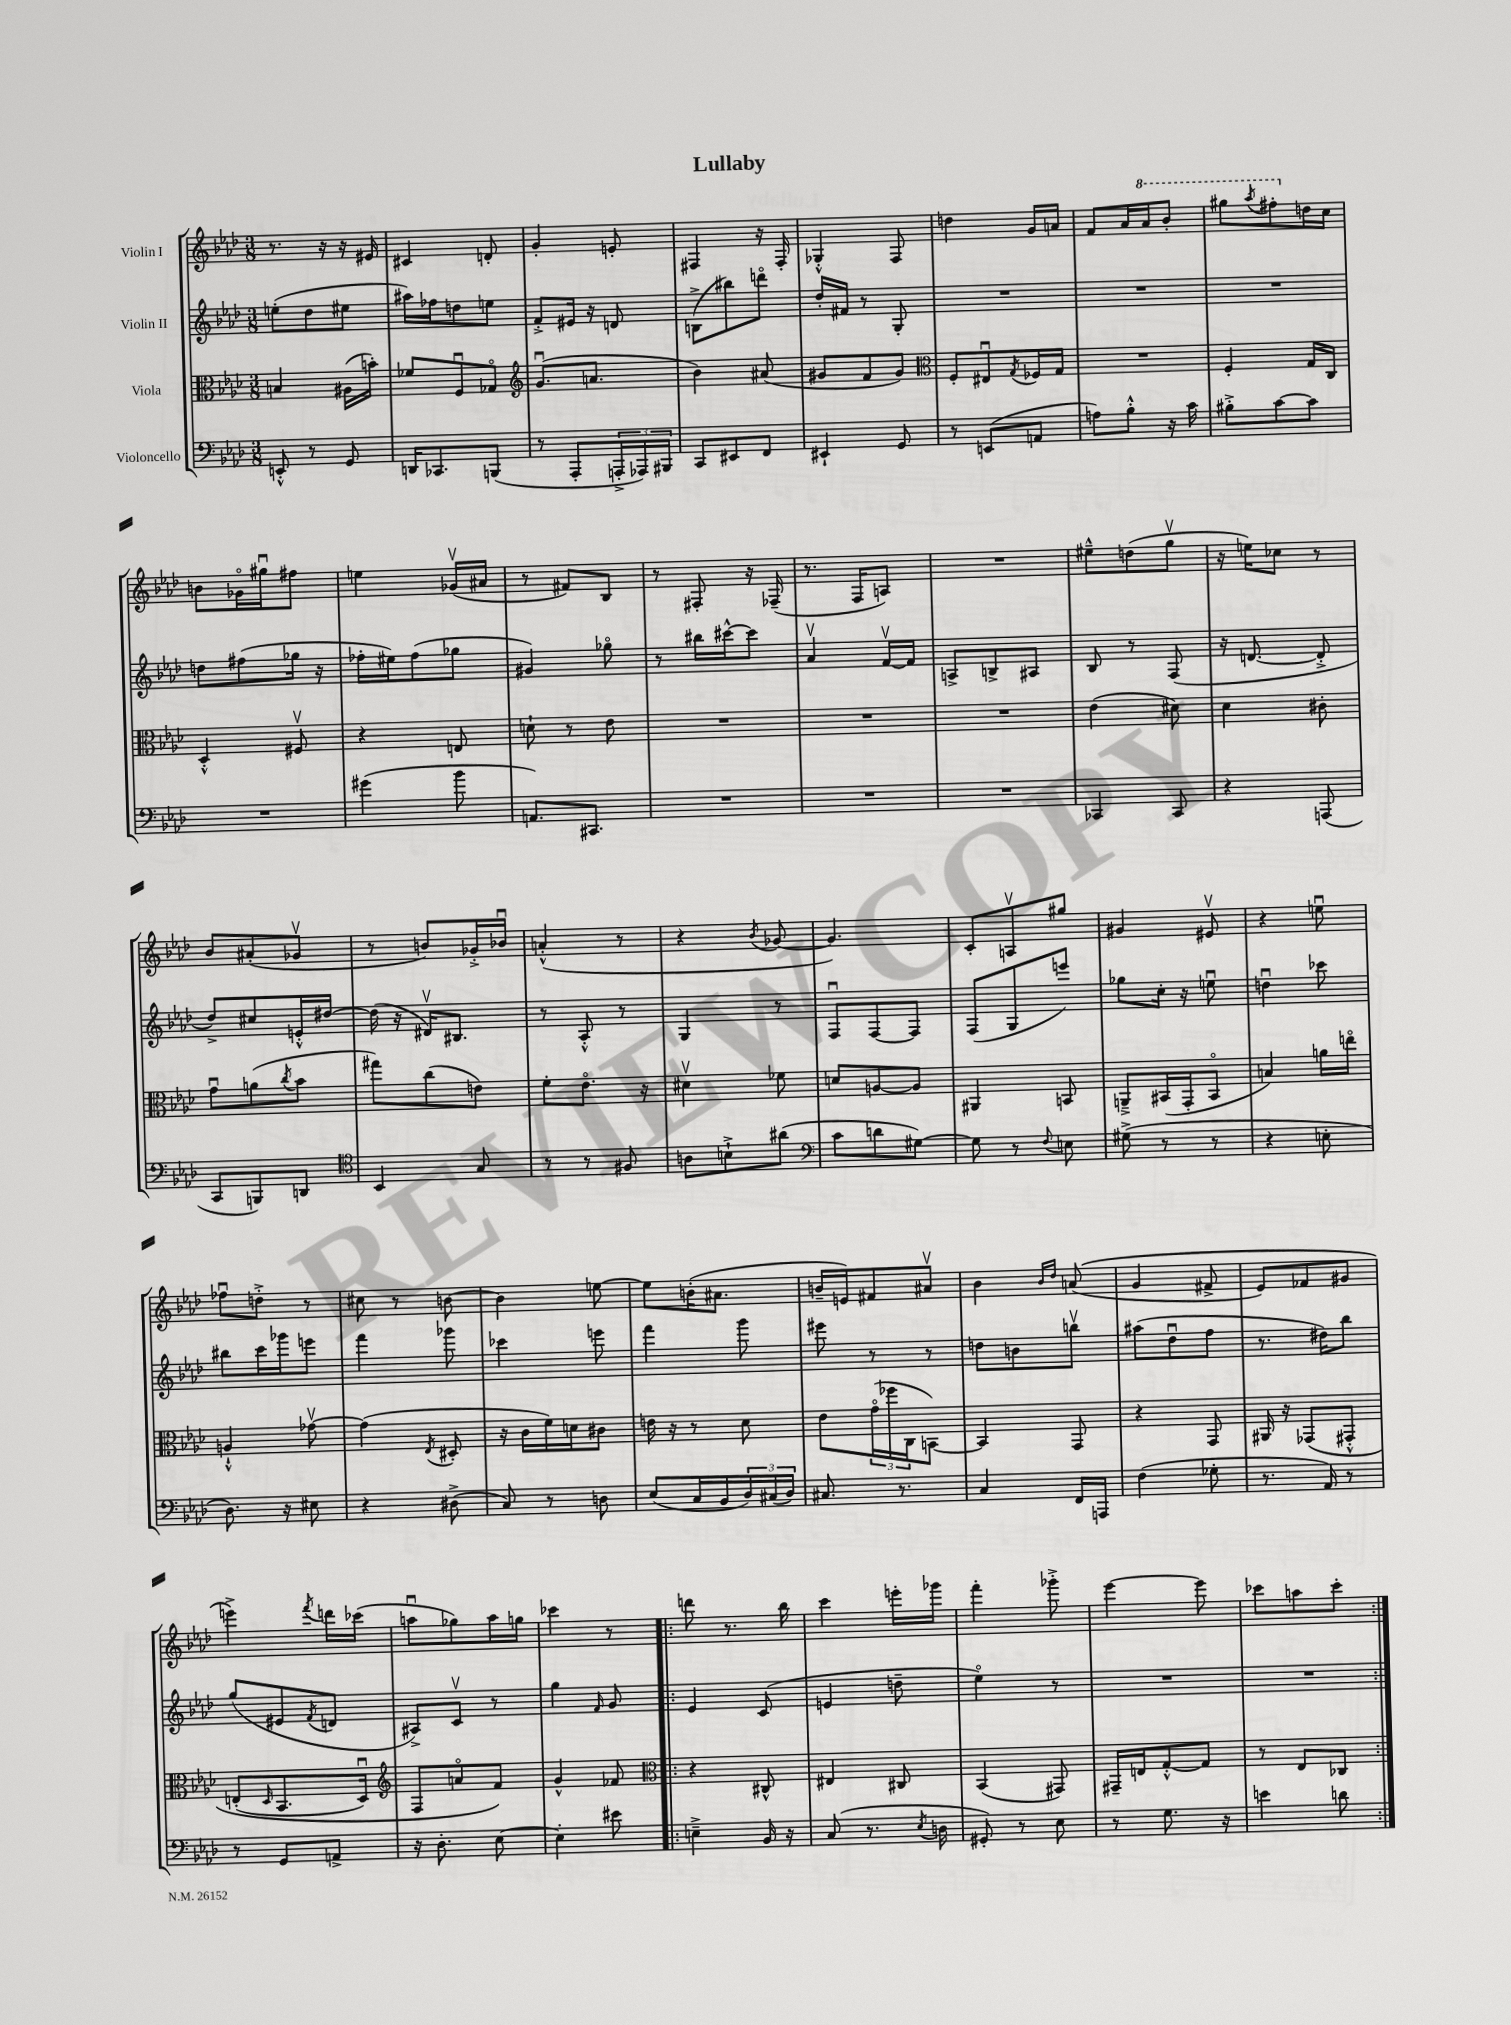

**kern	**kern	**kern	**kern
*part4	*part3	*part2	*part1
*staff4	*staff3	*staff2	*staff1
*I"Violoncello	*I"Viola	*I"Violin II	*I"Violin I
*clefF4	*clefC3	*clefG2	*clefG2
*k[b-e-a-d-]	*k[b-e-a-d-]	*k[b-e-a-d-]	*k[b-e-a-d-]
*M3/8	*M3/8	*M3/8	*M3/8
=1	=1	=1	=1
8EEn'^^/	4Bn/	(8een'\L	8.r
8r	.	8dd-\	.
.	.	.	16r
8GG/	(16A#X\LL	8ee#X\J	16r
.	16bn'\JJ)	.	16e#X/
=2	=2	=2	=2
16DDn/KL	8f-X/L	16aa#X\LL)	4c#X/
8.CC-X/	.	16ff-X\J	.
.	8Fu/	8ddn\	.
(8BBBn/J	8G-X/J	8een\J	8dn'/
=3	=3	=3	=3
*	*clefG2	*	*
8r	(8.gu/L	8f'^/L	4g'/
8AAA-'/L	.	16e#X/Jk	.
.	8.an/J	16r	.
24AAAn'^/L	.	8dn/	8en'/
24AAA-X/)	.	.	.
24BBB#X/JJ	.	.	.
=4	=4	=4	=4
8CC/L	4b-\)	(8Bn^\L	4F#X/
8EE#X/	.	8bb#X\)	.
8FF/J	(8a#X/	8dddn\J	16r
.	.	.	16F#'/
=5	=5	=5	=5
4EE#X`/	8g#X/L	16dd-'/LL	4G-X'^^/
.	.	16f#X/JJ	.
.	8f/	8r	.
8GG/	8g#/J)	8G'/	8F/
=6	=6	=6	=6
*	*clefC3	*	*
8r	8F'/L	4.r	4ddn\
(8EEn/L	8E#Xu/	.	.
.	8qG/	.	.
8AAn/J	16F-X/L	.	16g/LL
.	16G/JJ	.	16an/JJ
=7	=7	=7	=7
8An\L)	4.r	4.r	8f/L
8B-'^^\J	.	.	16a-/L
*	*	*	*8va
.	.	.	16aa-/J
16r	.	.	8bb-'/J
16c\	.	.	.
=8	=8	=8	=8
8B#X'^\L	4F'/	4.r	8ggg#X\L
.	.	.	8qaaa-/
[8c\	.	.	8fff#X'\
*	*	*	*X8va
8c\J]	16G/LL	.	16ddn\L
.	16C/JJ	.	16cc\JJ
!!LO:LB:g=z
=9	=9	=9	=9
4.r	4D-'^^/	8ddn\L	8bn\L
.	.	(8ff#X\	16g-X\L
.	.	.	16gg#Xu\J
.	8F#Xv/	16gg-X\Jk	8ff#X\J
.	.	16r	.
=10	=10	=10	=10
(4g#X\	4r	16ff-X'\LL	4een\
.	.	16ee#X\J)	.
.	.	(8ff-\	.
8b-\	8En/	8gg-X\J	(16g-Xv/LL
.	.	.	16a#X/JJ
=11	=11	=11	=11
8.AAn/L)	8dn`\	4g#X/)	8r
.	8r	.	8f#X/L)
8.CC#X/J	.	.	.
.	8e-\	8gg-X\	8B-/J
=12	=12	=12	=12
4.r	4.r	8r	8r
.	.	16bb#X\LL	8F#X'/
.	.	[16ccc#X^^\J	.
.	.	8ccc#\J]	16r
.	.	.	(16F-X~/
=13	=13	=13	=13
4.r	4.r	4a-v/	8.r
.	.	.	16F/KL
.	.	[16fv/LL	8An/J)
.	.	16f/JJ]	.
=14	=14	=14	=14
4.r	4.r	8An^/L	4.r
.	.	8Bn^/	.
.	.	8A#X/J	.
=15	=15	=15	=15
4CC-X/	(4e-\	8B-/	8ee#X~^^\L
.	.	8r	(8ddn\
8CC-/	8d#X\)	(8F/	8ggv\J
=16	=16	=16	=16
4r	4d-\	16r	16r
.	.	[8.dn/	16een\KL)
.	.	.	8cc-X\J
(8AAAn/	8c#X'\	8d'^/]	8r
!!LO:LB:g=z
=17	=17	=17	=17
8CC/L	8gu\L	8dd-^/L)	8b-/L
8BBBn/)	(8an\	8cc#X/	(8a#X'/
.	8qcc/	.	.
8DDn/J	8b-\J	16en'^^/L	8g-Xv/J
.	.	[16dd#X/JJ	.
=18	=18	=18	=18
*clefC4	*	*	*
4BB-/	8gg#X\L)	(16dd#\]	8r
.	.	16r	.
.	(8cc\	16d#Xv/KL)	8bn/L)
.	.	8.B#X/J	.
8G/	8en\J)	.	16g-X'^/L
.	.	.	16b-Xu/JJ
=19	=19	=19	=19
8r	8f'\L	8r	(4an'^^/
8r	8.e-\J	8A-'^^/	.
8F#X/	.	8r	8r
.	16r	.	.
=20	=20	=20	=20
8An\L	4d#Xv\	4G/	4r
8Bn`^\	.	.	.
.	.	.	8qb-/
(8a#X\J	8f-X\	8r	[8g-X/
=21	=21	=21	=21
*clefF4	*	*	*
8c\L	8dn/L	8Fu/L	4.g-/])
8dn\	[8An/	[8F/	.
[8G#X\J)	8A/J]	8F/J]	.
=22	=22	=22	=22
8G#\]	4AA#X/	(8F/L	8c'/L
8r	.	8G/	8Anv/
8qqF/	.	.	.
8En\	8BBn/	8eeen/J)	8gg#X/J
=23	=23	=23	=23
(8G#X^\	8AAn~^/L	8gg-X\L	4g#X/
8r	(16BB#X/L	16cc'\Jk	.
.	16GG'/J	16r	.
8r	8BB#/J	8eenu\	8e#Xv/
=24	=24	=24	=24
4r	4Bn/)	4ddnu\	4r
8En'\	16an\LL	8ccc-X\	8eenu\
.	16een\JJ	.	.
!!LO:LB:g=z
=25	=25	=25	=25
8.D-\)	4An`^^/	8bb#X\L	8ff-Xu\L
.	.	16ccc\L	8ddn'^\J
16r	.	16ggg-X\J	.
8E#X\	[8g-Xv\	8eeen\J	8r
=26	=26	=26	=26
4r	(4g-\]	4fff\	8cc#X\
.	.	.	8r
.	8qE-/	.	.
(8D#X^\	8D#X'/	8ggg-X\	[8bn\
=27	=27	=27	=27
8C/)	16r	4ccc-X\	4b\]
.	16c\LL	.	.
8r	16f\)	.	.
.	16dn\J	.	.
8Dn\	8c#X\J	8eeen\	[8een\
=28	=28	=28	=28
(8E-/L	16en\	4fff\	8ee\L]
.	16r	.	.
16C/L	8r	.	(16bn'\K
16BB-/	.	.	8.a#X\J
24D-/)	8d-\	8ggg\	.
(24C#X/	.	.	.
24D-/JJ)	.	.	.
=29	=29	=29	=29
8.C#X/	8e-\L	8eee#X\	16bn~/LL
.	.	.	16en/J)
.	(24g\L	8r	8f#X/
.	24ff-X\	.	.
8.r	.	.	.
.	24C\J	.	.
.	[8BBn\J)	8r	8a#Xv/J
=30	=30	=30	=30
4C/	4BB/]	8ddn\L	4b-\
.	.	8bn\	.
.	.	.	16qqb-/LL
.	.	.	16qqdd-/JJ
16FF/LL	8GG/	8bbnv\J	((8an/
16AAAn/JJ	.	.	.
=31	=31	=31	=31
(4F\	4r	(8aa#X\L	4g/
.	.	8dd-u\	.
8G-X'\	8GG/	8ff\J	8f#X^/
=32	=32	=32	=32
8.r	16AA#X/	8.r	8e-/L)
.	16r	.	.
.	(8GG-X/L	.	8f-X/
16AA-/)	.	16dd#X\KL)	.
8r	8GG#X'^^/J	8bb-\J	8g#X/J
!!LO:LB:g=z
=33	=33	=33	=33
8r	(8En'/L	(8gg/L	4eeen^\)
.	16qqD-/	.	.
8GG/L	8.BB-/	8e#X/	.
.	.	8qf/	8qfff/
8AAn^/J	.	8dn/J	16dddn\LL
.	16D-u/Jk)	.	(16ccc-X\JJ
=34	=34	=34	=34
*	*clefG2	*	*
16r	8F/L	8A#X^/L)	8aanu\L
8.D-'\	.	.	.
.	8an/	8cv/J	8gg-X\)
[8E-\	8f/J)	8r	16aa\L
.	.	.	16ggn\JJ
=35	=35	=35	=35
4E-'\]	4g^^/	4gg\	4ccc-X\
.	.	16qqf/	.
8e#X\	8f-X/	8g/	8r
=36!|:	=36!|:	=36!|:	=36!|:
*	*clefC3	*	*
4En~^\	4r	4e-/	8dddn\
.	.	.	8.r
16BB-/	8C#X^^/	(8c/	.
16r	.	.	16bb-\
=37	=37	=37	=37
(8C/	4E#X/	4en/	4ccc\
8.r	.	.	.
.	8C#X/	8ddn~\	16eeen'\LL
8qE-/	.	.	.
16Dn\	.	.	16ggg-X\JJ
=38	=38	=38	=38
8GG#X'/)	(4BB-/	4ee-\)	4fff'\
8r	.	.	.
8E-\	8GG#X/)	8r	8ggg-X'^\
=39	=39	=39	=39
8r	16GG#X~/LL	4.r	[4eee-\
.	16En/J	.	.
8.G\	[8G'^^/	.	.
.	8G/J]	.	8eee-\]
16r	.	.	.
=40	=40	=40	=40
4en\	8r	4.r	8ccc-X\L
.	8E-/L	.	8aan\
8dn\	8C-X/J	.	8ccc-'\J
=:|!	=:|!	=:|!	=:|!
*-	*-	*-	*-
